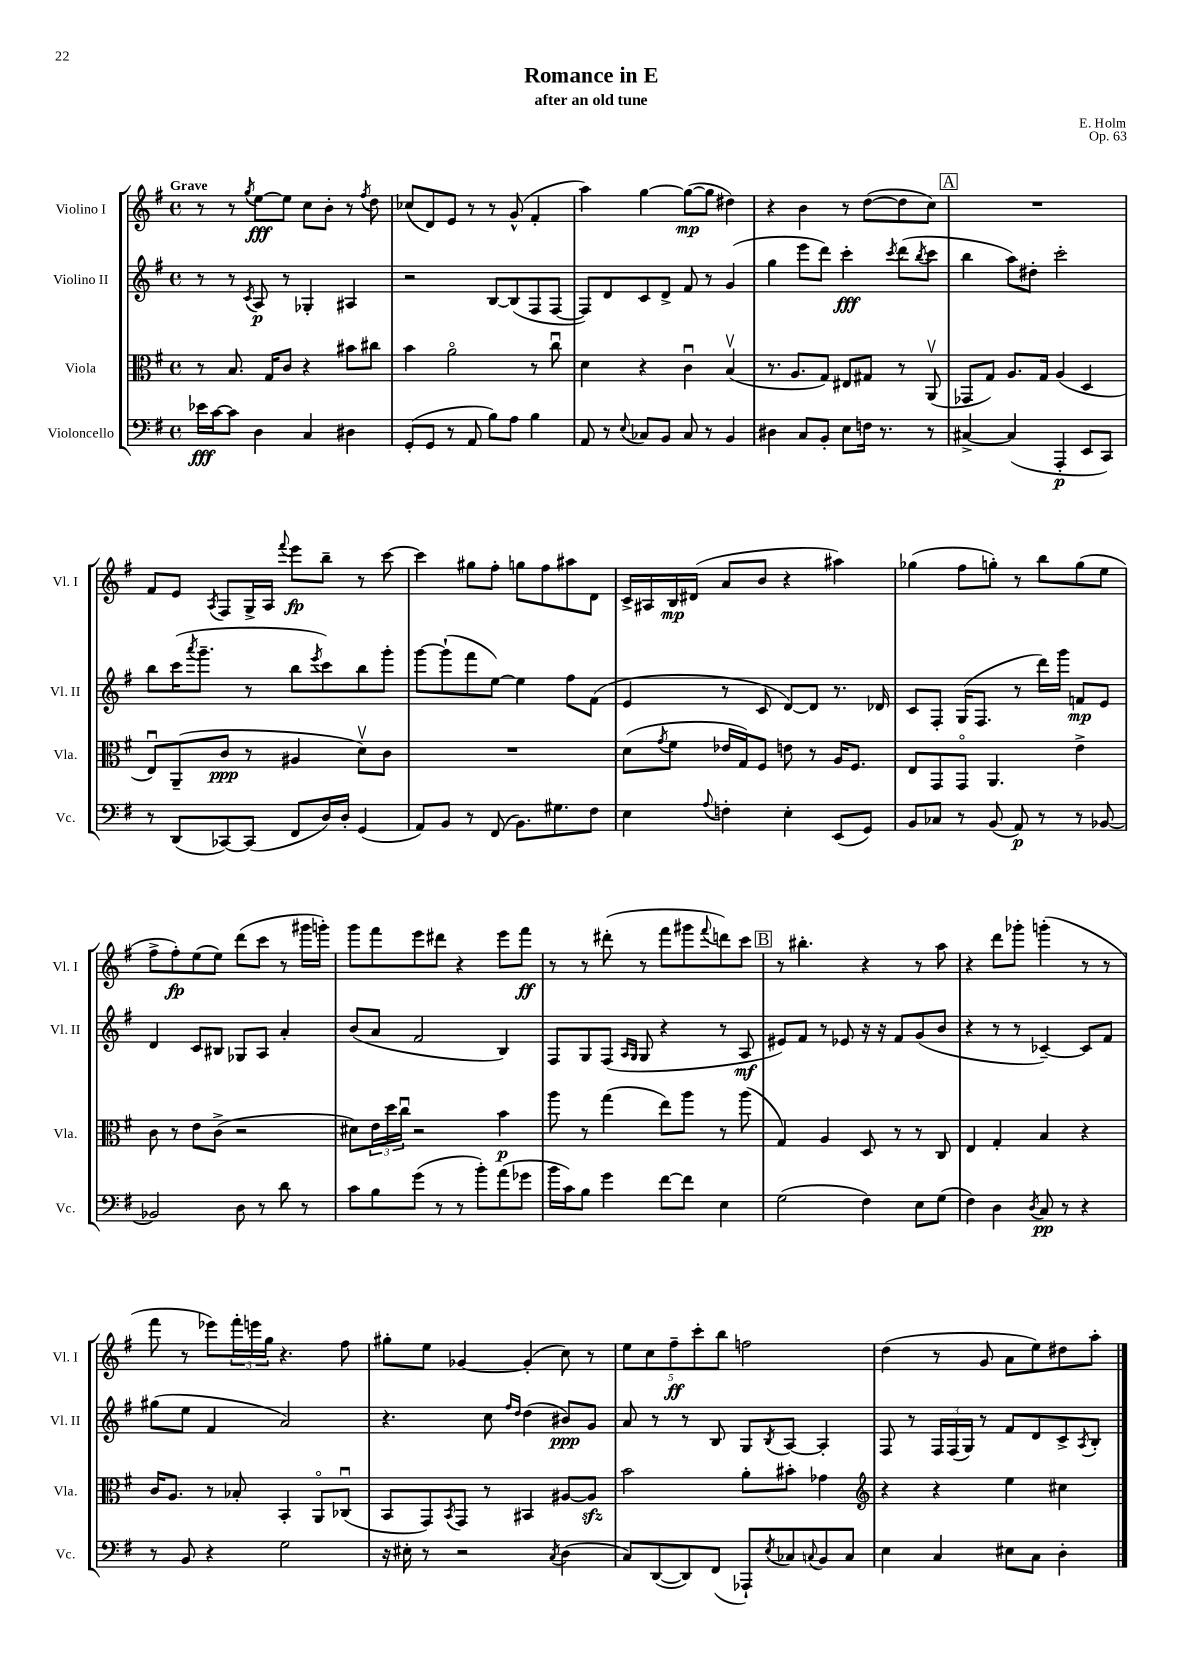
\header { title = "Romance in E" composer = "E. Holm" subtitle = "after an old tune" opus = "Op. 63" }
<<
\new StaffGroup <<
\new Staff = "s0" \with { instrumentName = "Violino I" shortInstrumentName = "Vl. I" } {
    \clef treble \key g \major \defaultTimeSignature \time 4/4 \tempo "Grave"
    r8 r8 \acciaccatura { g''8 } e''8~\fff e''8 c''8 b'8-. r8 \acciaccatura { fis''8 } d''8 |
    ces''8( d'8) e'8 r8 r8 g'8-^( fis'4-. |
    a''4) g''4~ g''8~\mp( g''8 dis''4) |
    r4 b'4 r8 d''8~( d''8 c''8) |
    \mark \markup { \box "A" } R1 |
    fis'8 e'8 \acciaccatura { a8 } fis8 g16-> a16 \appoggiatura { fis'''8 } e'''8\fp b''8-- r8 c'''8~ |
    c'''4 gis''8 fis''8-. g''8 fis''8 ais''8 d'8 |
    c'16-> ais16 b16\mp dis'16( a'8 b'8 r4 ais''4) |
    ges''4( fis''8 g''8-.) r8 b''8 g''8( e''8 |
    fis''8-> fis''8-.\fp) e''8( e''8) d'''8( c'''8 r8 gis'''16 g'''16-.) |
    g'''8 fis'''8 e'''8 dis'''8 r4 e'''8 fis'''8\ff |
    r8 r8 dis'''8-.( r8 fis'''8 gis'''8 \appoggiatura { fis'''8 } d'''8) c'''8 |
    \mark \markup { \box "B" } r8 bis''4.-. r4 r8 a''8 |
    r4 d'''8 ges'''8-. g'''4-.( r8 r8 |
    fis'''8 r8 ees'''8) \tuplet 3/2 { fis'''16-. e'''16 g''16 } r4. fis''8 |
    gis''8-. e''8 ges'4~ ges'4-.( c''8) r8 |
    \tuplet 5/4 { e''8 c''8 fis''8--\ff c'''8-. b''8 } f''2 |
    d''4( r8 g'8 a'8 e''8) dis''8 a''8-. \bar "|." |
}
\new Staff = "s1" \with { instrumentName = "Violino II" shortInstrumentName = "Vl. II" } {
    \clef treble \key g \major \defaultTimeSignature \time 4/4
    r8 r8 \acciaccatura { c'8 } a8\p r8 ges4-. ais4 |
    r2 b8~ b8( fis8 fis8~ |
    fis8) d'8 c'8 d'8-> fis'8 r8 g'4( |
    g''4 e'''8 d'''8) c'''4-.\fff \acciaccatura { c'''8 } d'''8( \acciaccatura { b''8 } c'''8 |
    \mark \markup { \box "A" } b''4 a''8) dis''8-. c'''2-. |
    b''8 c'''16( \acciaccatura { a'''8 } g'''8.-- r8 b''8 \acciaccatura { e'''8 } c'''8) b''8 g'''8-. |
    g'''8~ g'''8-!( fis'''8 e''8~) e''4 fis''8 fis'8( |
    e'4 r8 c'8 d'8~) d'8 r8. des'16 |
    c'8 fis8-. g16( fis8. r8 d'''16) g'''16 f'8\mp e'8 |
    d'4 c'8 bis8 ges8 a8 a'4-. |
    b'8( a'8 fis'2 b4) |
    fis8 g8 fis8( \grace { a16 g16 } g8 r4 r8 a8\mf |
    \mark \markup { \box "B" } eis'8) fis'8 r8 ees'8 r16 r16 fis'8 g'8( b'8 |
    r4 r8 r8 ces'4~--) ces'8 fis'8 |
    gis''8( e''8 fis'4 a'2) |
    r4. c''8 \grace { fis''16 d''16 } d''4( bis'8\ppp) g'8 |
    a'8 r8 r8 b8 g8 \acciaccatura { b8 } a8~ a4-. |
    fis8 r8 \tuplet 3/2 { fis16 fis16( g16) } r8 fis'8 d'8 c'8-> \acciaccatura { a8 } b8-. \bar "|." |
}
\new Staff = "s2" \with { instrumentName = "Viola" shortInstrumentName = "Vla." } {
    \clef alto \key g \major \defaultTimeSignature \time 4/4
    r8 b8. g16 c'8 r4 bis'8 cis''8 |
    b'4 a'2\flageolet r8 c''8\downbow |
    d'4 r4 c'4\downbow b4\upbow( |
    r8. a8. g8) eis8 gis8 r8 a,8\upbow( |
    \mark \markup { \box "A" } ges,8 g8) a8. g16 a4( d4 |
    e8\downbow) a,8--( c'8\ppp r8 ais4 d'8\upbow) c'8 |
    R1 |
    d'8( \acciaccatura { g'8 } fis'8 ees'16 g16) fis8 e'8 r8 a16 fis8. |
    e8 g,8 g,8\flageolet a,4. e'4-> |
    c'8 r8 e'8 c'8->( r2 |
    dis'8) \tuplet 3/2 { e'16 d''16 c''16\downbow } r2 b'4\p |
    a''8 r8 g''4( e''8) a''8 r8 a''8( |
    \mark \markup { \box "B" } g4) a4 d8 r8 r8 c8 |
    e4 g4-. b4 r4 |
    c'16 a8. r8 bes8-. b,4-. a,8\flageolet ces8\downbow( |
    b,8 g,8) \acciaccatura { b,8 } g,8 r8 bis,4 ais8~ ais8\sfz |
    b'2 a'8-. bis'8-. ges'4 |
    \clef treble r4 r4 e''4 cis''4 \bar "|." |
}
\new Staff = "s3" \with { instrumentName = "Violoncello" shortInstrumentName = "Vc." } {
    \clef bass \key g \major \defaultTimeSignature \time 4/4
    ees'16\fff c'16~ c'8 d4 c4 dis4 |
    g,8-.( g,8 r8 a,8 b8) a8 b4 |
    a,8 r8 \appoggiatura { e8 } ces8 b,8 ces8 r8 b,4 |
    dis4 c8 b,8-. e8 f16 r8. r8 |
    \mark \markup { \box "A" } cis4~-> cis4( a,,4-.\p e,8 c,8) |
    r8 d,8( ces,8~) ces,8( fis,8 d16) d16-. g,4( |
    a,8) b,8 r8 fis,8( b,8.) gis8. fis8 |
    e4 \appoggiatura { a8 } f4-. e4-. e,8( g,8) |
    b,8 ces8 r8 b,8( a,8\p) r8 r8 bes,8~ |
    bes,2 d8 r8 d'8 r8 |
    c'8 b8 g'8( r8 r8 b'8-.) a'8( ges'8 |
    b'16 c'16) b8 g'4 fis'8~ fis'8 e4 |
    \mark \markup { \box "B" } g2( fis4) e8 g8( |
    fis4) d4 \acciaccatura { d8 } c8\pp r8 r4 |
    r8 b,8 r4 g2 |
    r16 eis16-. r8 r2 \acciaccatura { c8 } d4( |
    c8) d,8~( d,8) fis,8( aes,,8-!) \acciaccatura { e8 } ces8 \appoggiatura { c8 } b,8 c8 |
    e4 c4 eis8 c8 d4-. \bar "|." |
}
>>
>>
\layout { \context { \Score \remove "Bar_number_engraver" } }
